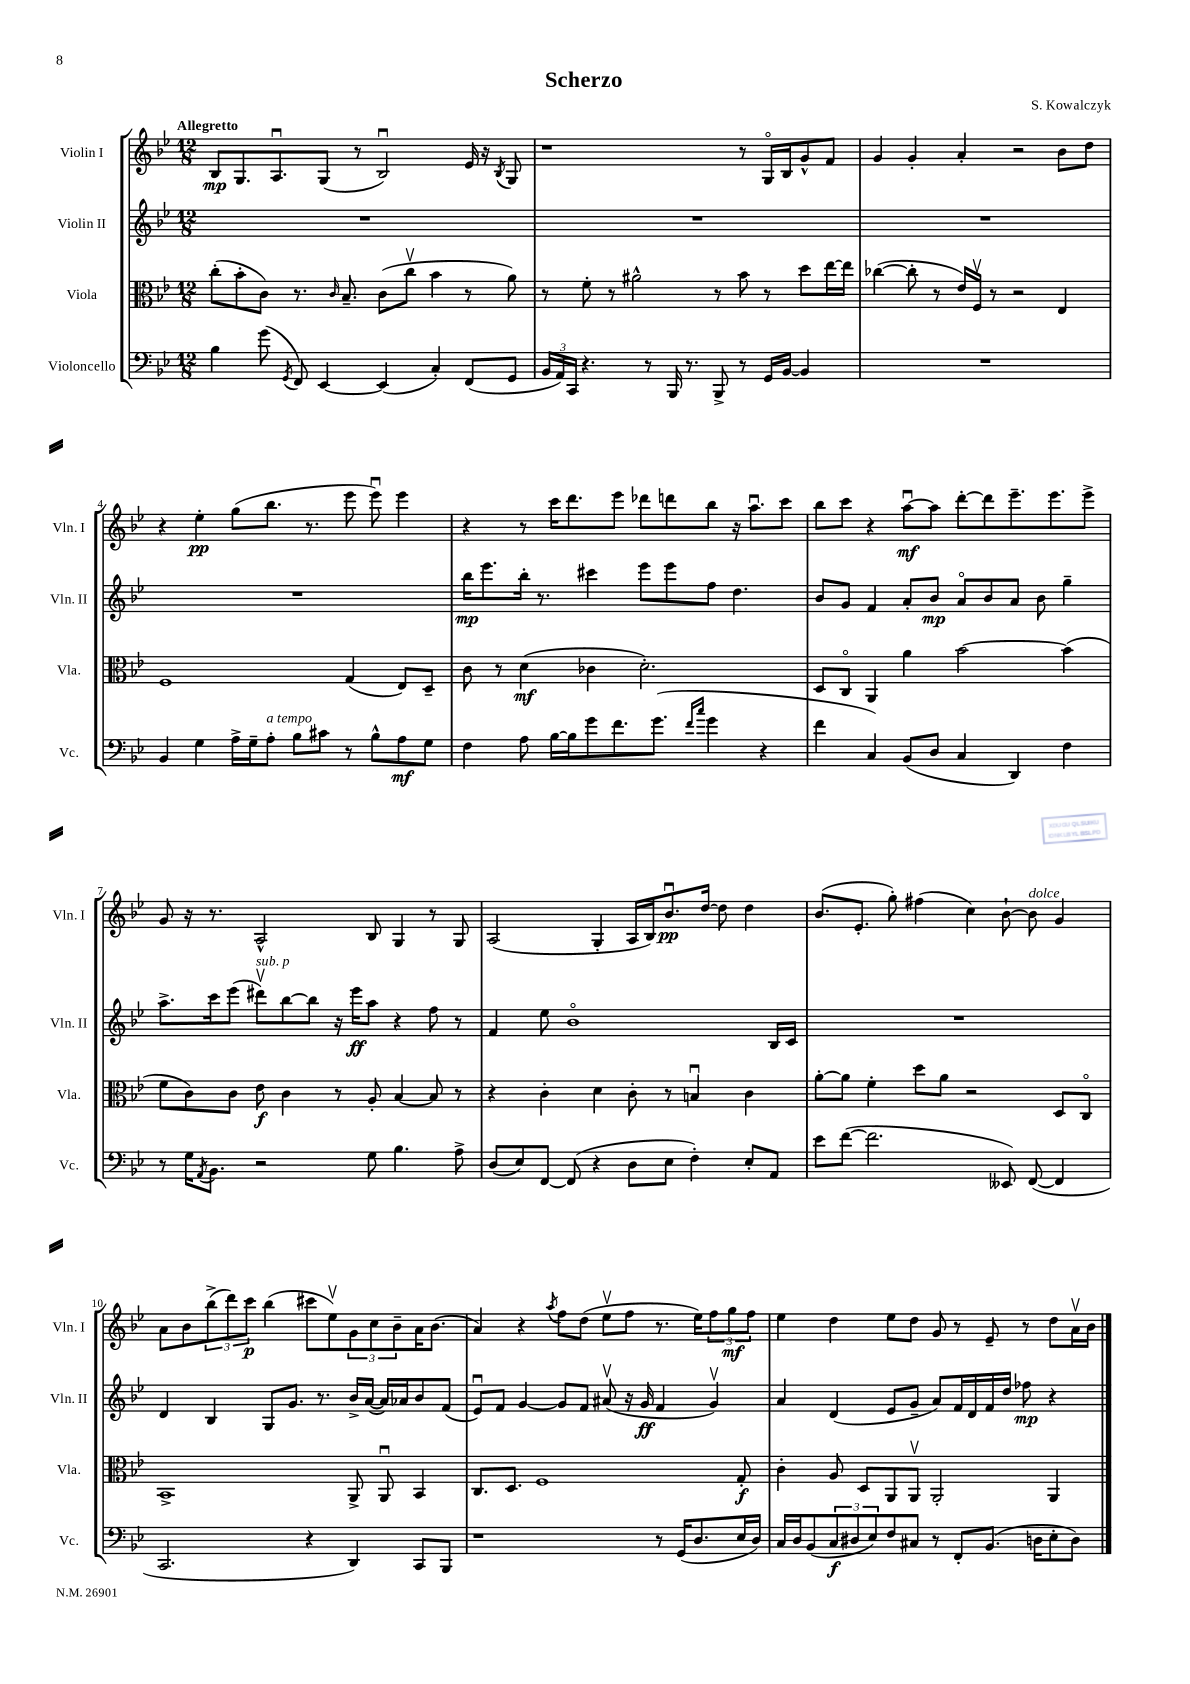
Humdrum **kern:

**kern	**kern	**kern	**kern
*staff4	*staff3	*staff2	*staff1
*clefF4	*clefC3	*clefG2	*clefG2
*k[b-e-]	*k[b-e-]	*k[b-e-]	*k[b-e-]
*M12/8	*M12/8	*M12/8	*M12/8
4B-	(8cc'	1.r	8B-
.	8b-'	.	8.G
(8g	8c)	.	.
.	.	.	8.Au
8qGG	.	.	.
8FF)	8.r	.	.
[4EE-	.	.	(8G
.	16qqc	.	.
.	8.B-~	.	.
.	.	.	8r
(4EE-]	(8c	.	2B-u)
.	8ccv	.	.
4C')	4b-	.	.
(8FF	8r	.	16e-
.	.	.	16r
.	.	.	8qB-
8GG	8a)	.	8G
=	=	=	=
24BB-	8r	1.r	1r
24AA)	.	.	.
24CC	.	.	.
4.r	8f'	.	.
.	8r	.	.
.	2a#^^	.	.
8r	.	.	.
16BBB-	.	.	.
8.r	.	.	.
8BBB-^	8r	.	.
8r	8b-	.	8r
16GG	8r	.	16Go
[16BB-	.	.	16B-
4BB-]	8dd	.	8g^^
.	[16ee-	.	8f
.	16ee-]	.	.
=	=	=	=
1.r	([4cc-	1.r	4g
.	8cc-']	.	4g'
.	8r	.	.
.	16e-)	.	4a'
.	16Fv	.	.
.	8r	.	.
.	2r	.	2r
.	4E-	.	8b-
.	.	.	8dd
=	=	=	=
4BB-	1F	1.r	4r
4G	.	.	4ee-'
16A^	.	.	(8gg
16G~	.	.	.
8A'	.	.	8.bb-
8B-	.	.	.
.	.	.	8.r
8c#	.	.	.
8r	(4G	.	8eee-
8B-^^	.	.	8eee-u)
8A	8E-)	.	4eee-
8G	8D~	.	.
=	=	=	=
4F	8c	16bb-	4r
.	.	8.eee-	.
.	8r	.	.
8A	(4d	16bb-'	8r
.	.	8.r	.
[16B-	.	.	16ccc
16B-]	.	.	8.ddd
8g	4c-	4ccc#	.
8.f	.	.	8eee-
.	2.d')	8eee-	8ddd-
(8.g	.	.	.
.	.	8eee-	8ddd
16qqf	.	.	.
16qqcc	.	.	.
4g	.	8ff	8bb-
.	.	4.dd	16r
.	.	.	8.aau
4r	.	.	.
.	.	.	8ccc
=	=	=	=
4f	8D	8b-	8bb-
.	8Co	8g	8ccc
4C)	4AA	4f	4r
(8BB-	4a	8a'	[8aau
8D	.	8b-	8aa]
4C	[2b-	8ao	[8ddd'
.	.	8b-	8ddd]
4DD)	.	8a	8.eee-~
.	.	8b-	.
.	.	.	8.eee-
4F	(4b-]	4gg~	.
.	.	.	8eee-^
=	=	=	=
8r	8f	8.aa^	8g
16G	8c)	.	16r
8qAA	.	.	.
8.BB-	.	16ccc	8.r
.	8c	(8eee-	.
2r	8e-	8ddd#v)	2A^^
.	4c	[8bb-	.
.	.	8bb-]	.
.	8r	16r	.
.	.	16eee-	.
8G	8A'	8aa	8B-
4.B-	[4B-	4r	4G
.	8B-]	8ff	8r
8A^	8r	8r	8G
=	=	=	=
(8D	4r	4f	(2A
8E-)	.	.	.
[8FF	4c'	8ee-	.
(8FF]	.	1b-o	.
4r	4d	.	4G'
8D	8c'	.	16A
.	.	.	16B-)
8E-	8r	.	8.b-u
4F')	4Bu	.	.
.	.	.	[16dd
.	.	.	8dd]
8E-'	4c	.	4dd
8AA	.	16B-	.
.	.	16c	.
=	=	=	=
8e-	[8a'	1.r	(8.b-
([8f	8a]	.	.
.	.	.	8.e-'
2.f]	4f'	.	.
.	.	.	8gg')
.	8dd	.	(4ff#
.	8a	.	.
.	2r	.	4cc)
8EE--)	.	.	[8b-`
([8FF	.	.	8b-]
4FF]	8D	.	4g
.	8Co	.	.
=	=	=	=
2.CC	1BB-^	4d	8a
.	.	.	8b-
.	.	4B-	(12bb-^
.	.	.	12ddd)
.	.	.	12ccc
.	.	8G	(4bb-
.	.	8.g	.
4r	.	.	8ccc#
.	.	8.r	.
.	.	.	8ee-v)
4DD)	8AA^	16b-^	12g
.	.	([16a	.
.	.	.	12cc
.	8AAu	16a])	.
.	.	.	12b-~
.	.	16a-	.
8CC	4BB-	8b-	16a
.	.	.	(8.b-
8BBB-	.	(8f	.
=	=	=	=
1r	8.C	8e-u)	4a)
.	.	8f	.
.	8.D	.	.
.	.	[4g	4r
.	1F	.	.
.	.	.	8qaa
.	.	8g]	8ff
.	.	8f	(8dd
.	.	(8a#v	8ee-v
.	.	16r	8ff
.	.	16g	.
8r	.	4f	8.r
(16GG	.	.	.
8.D	.	.	16ee-)
.	.	4gv)	12ff
.	.	.	12gg
16E-	8G'	.	.
.	.	.	12ff
16D)	.	.	.
=	=	=	=
16C	4c'	4a	4ee-
16D	.	.	.
(8BB-	.	.	.
12C	8A	(4d	4dd
12D#	.	.	.
.	8D	.	.
12E-)	.	.	.
8F	8AA	8e-	8ee-
8C#	8AAv	8g~	8dd
8r	2AA'	8a)	8g
8FF'	.	16f	8r
.	.	16d	.
(8.BB-	.	16f	8e-~
.	.	16dd	.
.	.	8ff-	8r
16D	.	.	.
8E-'	4AA	4r	8dd
8D)	.	.	16av
.	.	.	16b-
==	==	==	==
*-	*-	*-	*-
